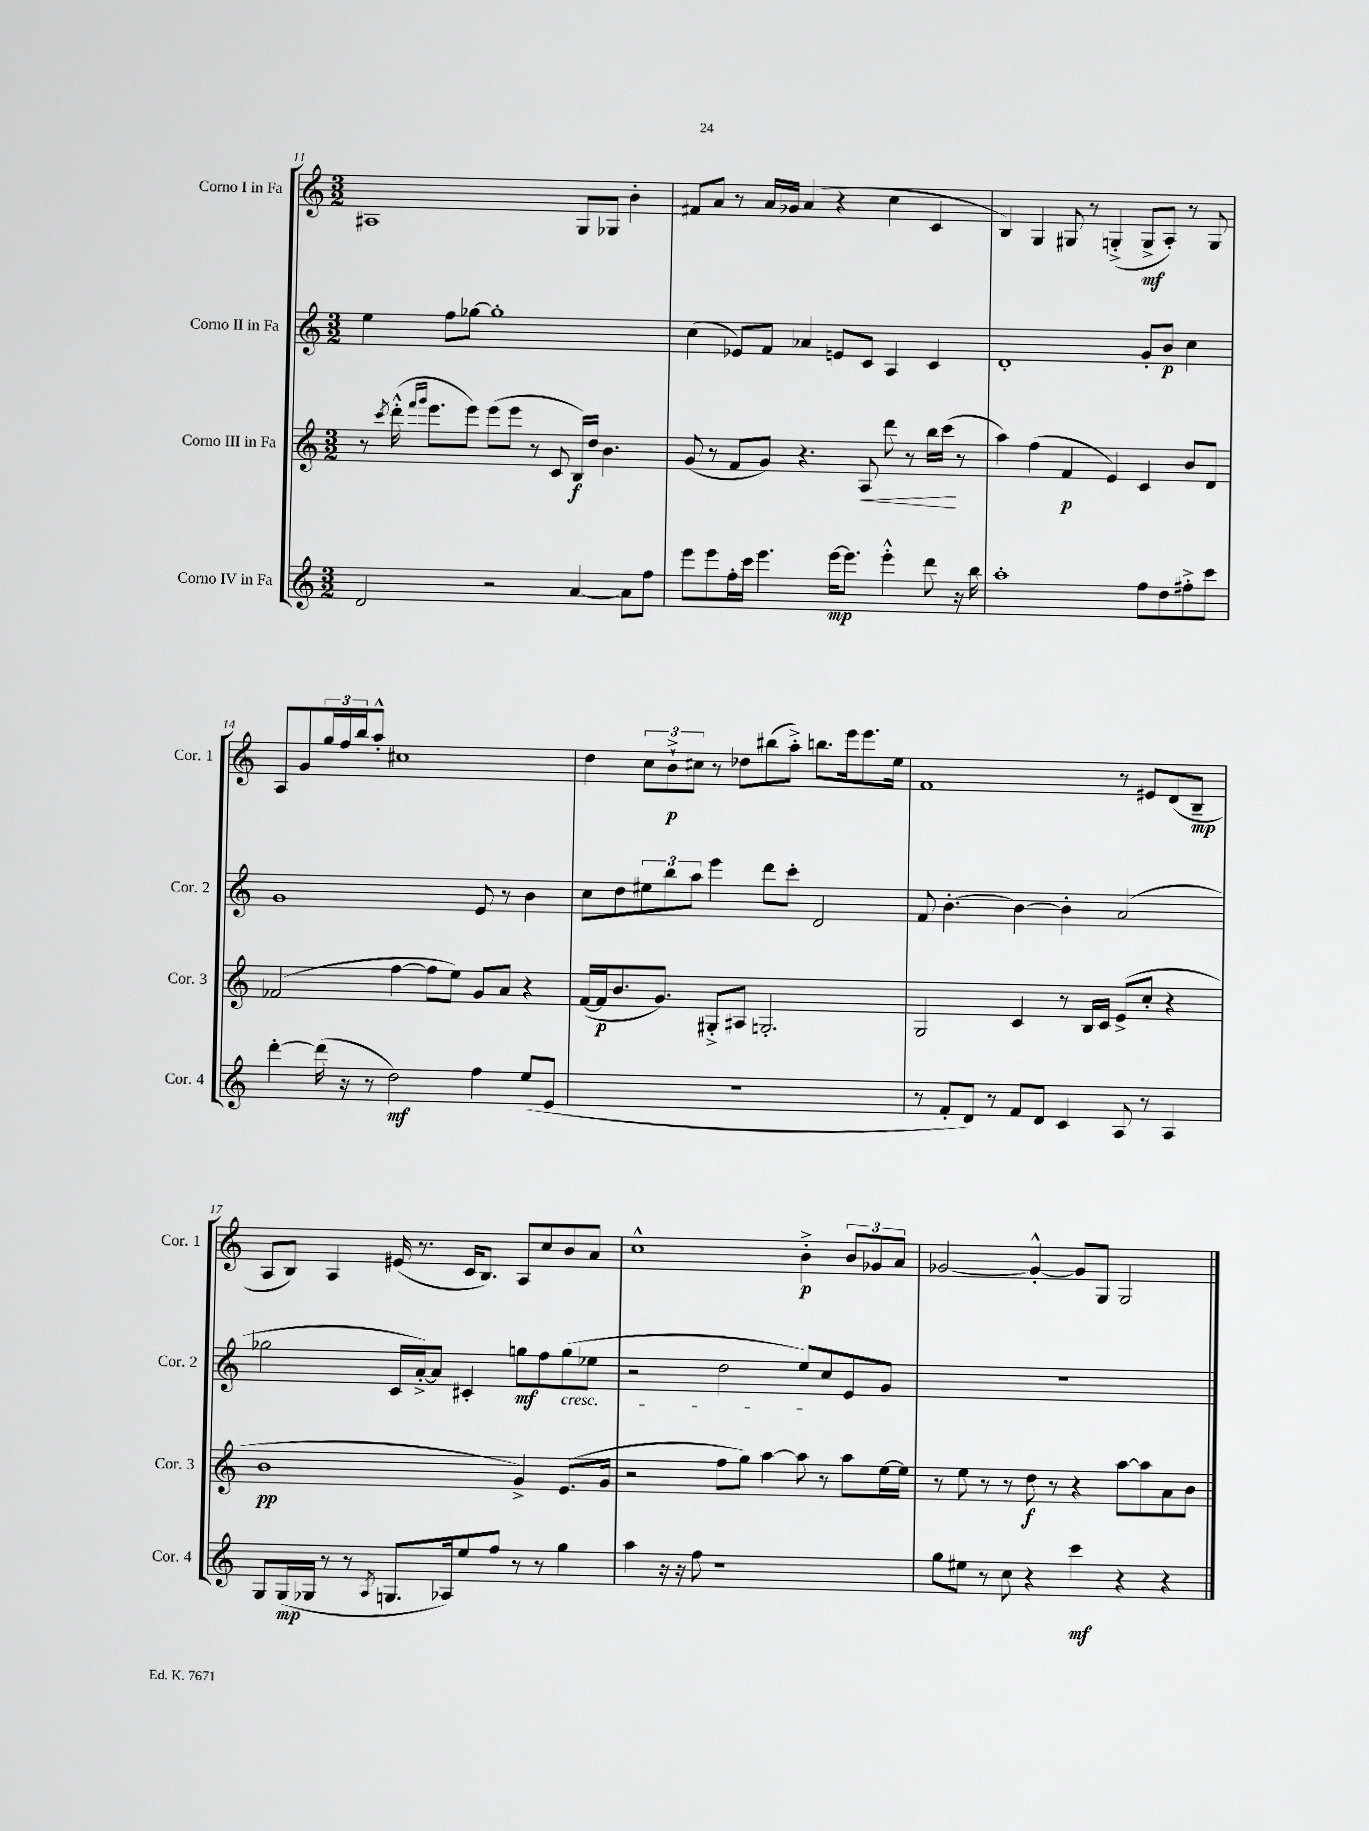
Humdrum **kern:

**kern	**dynam	**kern	**dynam	**kern	**dynam	**kern	**dynam
*part4	*part4	*part3	*part3	*part2	*part2	*part1	*part1
*staff4	*staff4	*staff3	*staff3	*staff2	*staff2	*staff1	*staff1
*I"Corno IV in Fa	*	*I"Corno III in Fa	*	*I"Corno II in Fa	*	*I"Corno I in Fa	*
*I'Cor. 4	*	*I'Cor. 3	*	*I'Cor. 2	*	*I'Cor. 1	*
*clefG2	*	*clefG2	*	*clefG2	*	*clefG2	*
*k[]	*	*k[]	*	*k[]	*	*k[]	*
*M3/2	*	*M3/2	*	*M3/2	*	*M3/2	*
=11	=11	=11	=11	=11	=11	=11	=11
2d/	.	8r	.	4ee\	.	1A#X	.
.	.	8qccc/	.	.	.	.	.
.	.	(16ddd'^^\	.	.	.	.	.
.	.	16qqfff/LL	.	.	.	.	.
.	.	16qqggg/JJ	.	.	.	.	.
.	.	8.eee\L	.	.	.	.	.
.	.	.	.	8ff\L	.	.	.
.	.	8eee\J)	.	[8gg-X\J	.	.	.
2r	.	(8eee\L	.	1gg-']	.	.	.
.	.	8eee\J	.	.	.	.	.
.	.	8r	.	.	.	.	.
.	.	8c/	.	.	.	.	.
[4a/	.	16B/LL)	f	.	.	8G/L	.
.	.	16dd/JJ	.	.	.	.	.
.	.	4.b\	.	.	.	8G-X/J	.
8a\L]	.	.	.	.	.	4b'\	.
8ff\J	.	.	.	.	.	.	.
=12	=12	=12	=12	=12	=12	=12	=12
8eee\L	.	(8g/	.	(4cc\	.	8f#X/L	.
8eee\	.	8r	.	.	.	8a/J	.
16ff'\L	.	8f/L	.	8e-X/L)	.	8r	.
16ccc\JJ	.	.	.	.	.	.	.
4.eee\	.	8g/J)	.	8f/J	.	16a/LL	.
.	.	.	.	.	.	16g-X/JJ	.
.	.	4.r	.	4a-X/	.	(4a/	.
[16eee\KL	mp	.	.	8en/L	.	4r	.
8.eee\J]	.	.	.	.	.	.	.
!	!	!	!LO:HP:b	!	!	!	!
.	.	8A/	<	8c/J	.	.	.
4eee'^^\	.	8ddd\	.	4A/	.	4cc\	.
.	.	8r	.	.	.	.	.
8ddd\	.	16bb\LL	.	4c/	.	4c/	.
.	.	(16ccc\JJ	.	.	.	.	.
16r	.	8r	[	.	.	.	.
16bb\	.	.	.	.	.	.	.
=13	=13	=13	=13	=13	=13	=13	=13
1aa'	.	4aa\)	.	1d'	.	4B/)	.
.	.	(4ff\	.	.	.	4G/	.
.	.	4f/	p	.	.	8G#X/	.
.	.	.	.	.	.	8r	.
.	.	4e/)	.	.	.	(4Gn'^/	.
8ff\L	.	4c/	.	8g'/L	.	8G^/L	mf
8dd\	.	.	.	8b/J	p	8A'/J)	.
8ff#X'^\	.	8b/L	.	4cc\	.	8r	.
8ccc\J	.	8d/J	.	.	.	8G/	.
!!LO:LB:g=z
=14	=14	=14	=14	=14	=14	=14	=14
[4ddd'\	.	(2f-X/	.	1g	.	8A/L	.
.	.	.	.	.	.	8g/	.
(16ddd\]	.	.	.	.	.	24gg/L	.
.	.	.	.	.	.	24ff/	.
16r	.	.	.	.	.	.	.
.	.	.	.	.	.	24bb/J	.
8r	.	.	.	.	.	8aa'^^/J	.
2dd\)	mf	[4ff\	.	.	.	1cc#X	.
.	.	8ff\L]	.	.	.	.	.
.	.	8ee\J)	.	.	.	.	.
4ff\	.	8g/L	.	8e/	.	.	.
.	.	8a/J	.	8r	.	.	.
(8ee/L	.	4r	.	4b\	.	.	.
8e/J	.	.	.	.	.	.	.
=15	=15	=15	=15	=15	=15	=15	=15
1.r	.	([16f/LL	.	8cc\L	.	4dd\	.
.	.	16f/J]	p	.	.	.	.
.	.	8.b/	.	8dd\	.	.	.
.	.	.	.	12ee#X\	.	12cc\L	.
.	.	8.g/J)	.	.	.	.	.
.	.	.	.	12bb\	.	12b`^\	p
.	.	.	.	12aa\J	.	12cc#X\J	.
.	.	8G#X'^/L	.	4eee\	.	8r	.
.	.	8A#X/J	.	.	.	8dd-X\L	.
.	.	2.Gn'/	.	8ddd\L	.	(8bb#X\	.
.	.	.	.	8ccc'\J	.	8aa'^\J)	.
.	.	.	.	2d/	.	8.bbn\L	.
.	.	.	.	.	.	16eee\k	.
.	.	.	.	.	.	8.eee\	.
.	.	.	.	.	.	16ee\Jk	.
=16	=16	=16	=16	=16	=16	=16	=16
8r	.	2G/	.	8f/	.	1f	.
8f'/L	.	.	.	[4.b'\	.	.	.
8d/J)	.	.	.	.	.	.	.
8r	.	.	.	.	.	.	.
8f/L	.	4c/	.	4b\_	.	.	.
8d/J	.	.	.	.	.	.	.
4c/	.	8r	.	4b'\]	.	.	.
.	.	16B/LL	.	.	.	.	.
.	.	16c/JJ	.	.	.	.	.
8A/	.	(8e^/L	.	(2a/	.	8r	.
8r	.	8cc'/J	.	.	.	8e#X/L	.
4A/	.	4r	.	.	.	(8d/	.
.	.	.	.	.	.	8B~/J	mp
!!LO:LB:g=z
=17	=17	=17	=17	=17	=17	=17	=17
8G/L	.	1b	pp	2gg-X\	.	8A/L	.
(16G/L	mp	.	.	.	.	8B/J)	.
16G-X/JJ	.	.	.	.	.	.	.
8r	.	.	.	.	.	4A/	.
8r	.	.	.	.	.	.	.
8qA/	.	.	.	.	.	.	.
8.Gn/L	.	.	.	16c/LL	.	(16e#X/	.
.	.	.	.	[16a'^/J)	.	8.r	.
.	.	.	.	8a/J]	.	.	.
16A-X/k)	.	.	.	.	.	.	.
8ee/	.	.	.	4c#X'/	.	16c/KL	.
.	.	.	.	.	.	8.B/J)	.
8ff/J	.	.	.	.	.	.	.
8r	.	4g^/)	.	8ggn\L	mf	8A/L	.
8r	.	.	.	8ff\	.	8cc/	.
!	!	!	!	!LO:TX:b:i:t=cresc.	!	!	!
4gg\	.	(8.e/L	.	(8gg\	.	8b/	.
.	.	.	.	8ee-X\J	.	8a/J	.
.	.	16g/Jk	.	.	.	.	.
=18	=18	=18	=18	=18	=18	=18	=18
4aa\	.	2r	.	2r	.	1cc^^	.
16r	.	.	.	.	.	.	.
16r	.	.	.	.	.	.	.
8ff\	.	.	.	.	.	.	.
1r	.	8ff\L	.	2dd\	.	.	.
.	.	8gg\J)	.	.	.	.	.
.	.	[4aa\	.	.	.	.	.
.	.	8aa\]	.	8ee/L)	.	4b'^\	p
.	.	8r	.	8cc/	.	.	.
.	.	8aa\L	.	8e/	.	12b/L	.
.	.	.	.	.	.	12g-X/	.
.	.	[16ee\L	.	8g/J	.	.	.
.	.	.	.	.	.	12a/J	.
.	.	16ee\JJ]	.	.	.	.	.
=19	=19	=19	=19	=19	=19	=19	=19
8gg\L	.	8r	.	1.r	.	[2g-X/	.
8ee#X\J	.	8ee\	.	.	.	.	.
8r	.	8r	.	.	.	.	.
8cc\	.	8r	.	.	.	.	.
4r	.	8dd\	f	.	.	4g-'^^/_	.
.	.	8r	.	.	.	.	.
4ccc\	mf	4r	.	.	.	8g-/L]	.
.	.	.	.	.	.	8G/J	.
4r	.	[8aa\L	.	.	.	2G/	.
.	.	8aa\]	.	.	.	.	.
4r	.	8a\	.	.	.	.	.
.	.	8b\J	.	.	.	.	.
==	==	==	==	==	==	==	==
*-	*-	*-	*-	*-	*-	*-	*-
